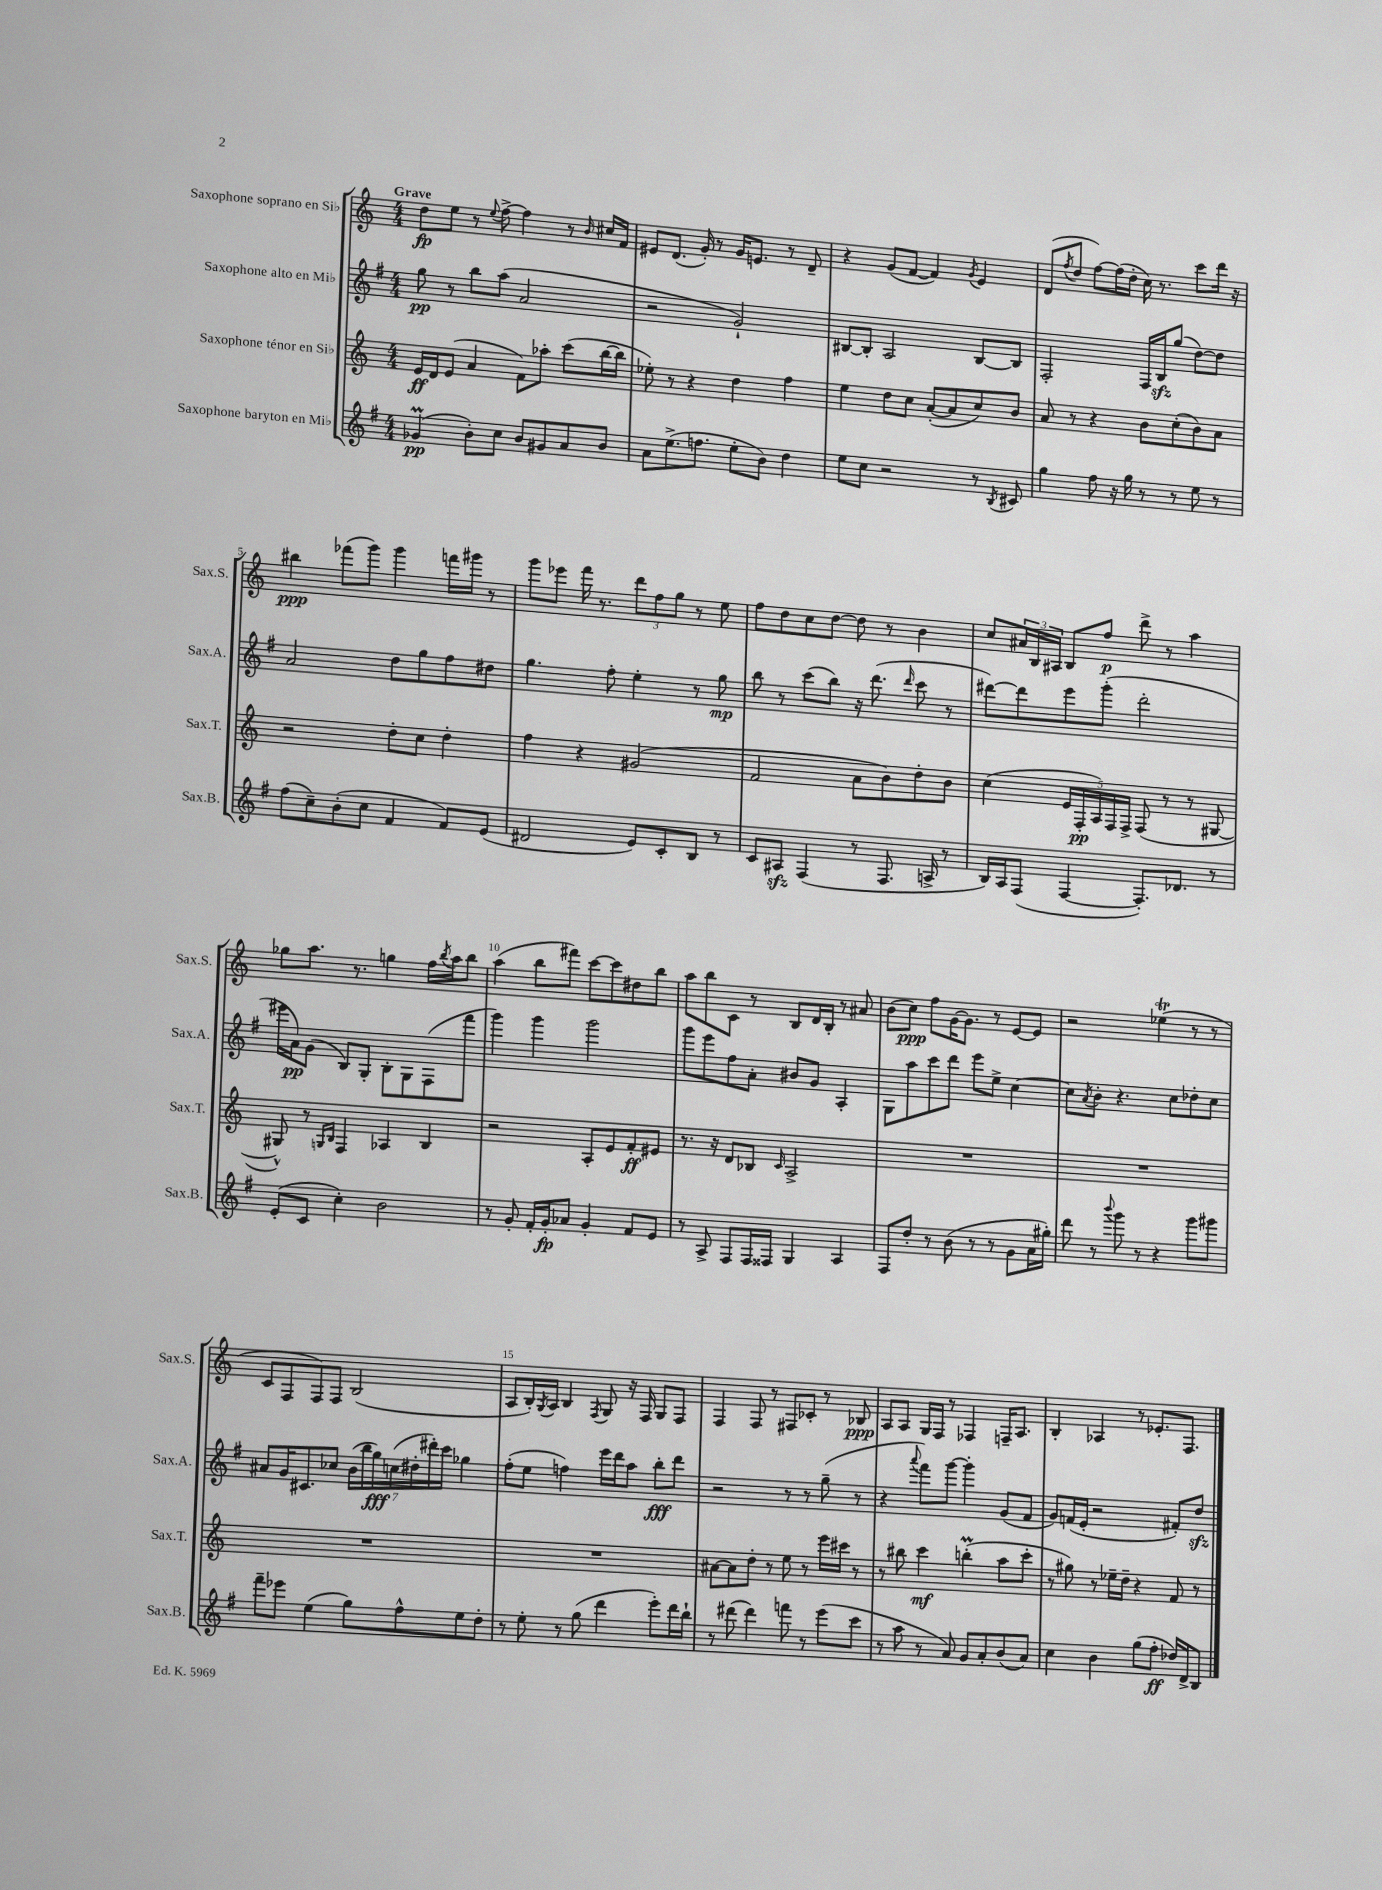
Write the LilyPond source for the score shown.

<<
\new StaffGroup <<
\new Staff = "s0" \with { instrumentName = "Saxophone soprano en Sib" shortInstrumentName = "Sax.S." } {
    \clef treble \key c \major \numericTimeSignature \time 4/4 \tempo "Grave"
    d''8\fp e''8 r8 \appoggiatura { e''8 } f''8~-> f''4 r8 \grace { b'16 } cis''16 f'16 |
    eis'8 d'8.( g'16-.) r8 g'16 e'8. r8 d'8-- |
    r4 g'8( f'8~ f'4) \acciaccatura { g'8 } e'4 |
    d'8( \acciaccatura { f''8 } d''8 f''8~) f''16( d''16-. c''16) r8. c'''8 d'''16 r16 |
    bis''4\ppp fes'''8( g'''8) g'''4 f'''16 gis'''16 r8 |
    g'''8 ees'''8 f'''16 r8. \tuplet 3/2 { d'''8 f''8 g''8 } r8 e''8 |
    f''8 d''8 c''8 d''8~ d''8 r8 b'4 |
    c''8 \tuplet 3/2 { ais'16 b16 ais16 } b8 f''8\p d'''8-> r8 a''4 |
    ges''8 a''8. r8. g''4 f''16 \acciaccatura { b''8 } a''16 b''8 |
    a''4( b''8 fis'''8) c'''8~ c'''8 dis''8 b''8 |
    a''8 b''8 c'8 r8 b8 d'16 b16-. r8 ais'8 |
    b'8( c''8\ppp) f''8 g'16~ g'8. r8 e'8~ e'8 |
    r2 ees''4\trill( r8 r8 |
    c'8 f8 f8) f8 b2( |
    a8 b16-.) \acciaccatura { g8 } a16 b4 \acciaccatura { f8 } g8 r16 f16 g8 f8 |
    f4 f8 r8 fis8 ces'8-. r8 bes8\ppp |
    a8 a8 g16 f16 r8 fes4 f16-- a8. |
    b4-. aes4 r8 ees'8.-. f8. \bar "|." |
}
\new Staff = "s1" \with { instrumentName = "Saxophone alto en Mib" shortInstrumentName = "Sax.A." } {
    \clef treble \key g \major \numericTimeSignature \time 4/4
    g''8\pp r8 b''8 a''8( a'2 |
    r2 g'2-!) |
    bis8~ bis8-. a2 bis8~ bis8 |
    fis2-. fis16 b16\sfz g''8( d''8~) d''8 |
    a'2 d''8 g''8 fis''8 dis''8 |
    g''4. fis''8-. e''4-. r8 g''8\mp |
    b''8 r8 c'''8( b''8) r16 d'''8.( \grace { d'''16 } c'''8 r8 |
    dis'''8~) dis'''8 e'''8 g'''8-.( dis'''2-. |
    eis'''16 a'16\pp) g'8( b8) g8-. b8-. g8 fis8( fis'''8 |
    g'''4) g'''4 g'''2 |
    g'''8 e'''8 fis''8 a'8-. bis'8 g'8 a4-. |
    g8 a''8 c'''8 d'''8 e'''8 e''8-> c''4~ |
    c''8 \acciaccatura { a'8 } b'8-. r4. c''8 des''8-. c''8 |
    ais'8 g'16 cis'8. ces''8 \tuplet 7/4 { b'16( b''16 g''16\fff) c''16( dis''16-. dis'''16-.) c'''16 } ges''4 |
    fis''8-.( e''8 f''4) e'''16 d'''16 a''8 b''8-.\fff d'''8 |
    r2 r8 r8 g''8--( r8 |
    r4 \appoggiatura { a'''8 } fis'''8) g'''8~ g'''4-. g'8( fis'8 |
    g'8) f'16( e'16-. r2 fis'8-.) d''8\sfz \bar "|." |
}
\new Staff = "s2" \with { instrumentName = "Saxophone ténor en Sib" shortInstrumentName = "Sax.T." } {
    \clef treble \key c \major \numericTimeSignature \time 4/4
    e'16\ff d'16 e'8( a'4 f'8) aes''8-. c'''8( b''16~ b''16 |
    ees''8-.) r8 r4 d''4 f''4 |
    e''4 d''8 c''8 a'8~-.( a'8 c''8) b'8 |
    a'8 r8 r4 b'8 c''8-.( b'8) a'8 |
    r2 d''8-. c''8 d''4-. |
    f''4 r4 gis'2( |
    f'2 a'8 b'8) d''8-. b'8 |
    c''4( \tuplet 5/4 { e'16 f16-.\pp a16) f16 f16-> } f8( r8 r8 gis8~ |
    gis8-^) r8 \grace { g16 b16 } f4 aes4 b4 |
    r2 a8-. e'8 f'8-.\ff eis'8 |
    r8. r16 d'8 bes8 \grace { c'16 } a2-> |
    R1 |
    R1 |
    R1 |
    R1 |
    ais'8~ ais'8 d''8-. r8 e''8 r8 e'''16 cis'''16 r8 |
    r8 bis''8 c'''4\mf b''4-.\prall( a''8 c'''8-. |
    r8 gis''8) r8 ees''16-- d''16-- r4 f'8 r8 \bar "|." |
}
\new Staff = "s3" \with { instrumentName = "Saxophone baryton en Mib" shortInstrumentName = "Sax.B." } {
    \clef treble \key g \major \numericTimeSignature \time 4/4
    ges'4\prall\pp( b'8-.) c''8 b'8 gis'8 a'8 b'8 |
    a'8 e''8.->( f''8. e''8-. b'8) d''4 |
    e''8 c''8 r2 r8 \acciaccatura { b8 } cis'8 |
    g''4 fis''8 r16 g''16 r8 r8 e''8 r8 |
    fis''8( c''8--) b'8-.( c''8 fis'4 fis'8) e'8( |
    dis'2 e'8) c'8-. b8 r8 |
    c'8 ais8\sfz fis4( r8 fis8. a16-> r8 |
    b16) a16 fis8( fis4~ fis8.-.) des'8. r8 |
    e'8-.( c'8 c''4-.) b'2 |
    r8 g'8-. fis'16-. g'16-.\fp aes'8 g'4-. fis'8 e'8 |
    r8 a8-> fis8 fis16 fisis16 g4 a4 |
    fis8 d''8-. r8 b'8( r8 r8 g'8 a'16 gis''16-.) |
    d'''8 r8 \appoggiatura { b'''8 } g'''8 r8 r4 g'''8 gis'''8 |
    fis'''8-- ees'''8 e''4( g''8) fis''8-^ e''8 d''8-. |
    r8 e''8-. r8 g''8( d'''4 e'''8-.) d'''16 b''16-! |
    r8 dis'''8( dis'''4) f'''8 r8 e'''8( c'''8 |
    r8 a''8 r8 a'8) g'8 a'8-. b'8( a'8) |
    c''4 b'4 g''8( fis''8-.\ff des''16) d'16-> b8 \bar "|." |
}
>>
>>
\layout { \context { \Score \override BarNumber.break-visibility = ##(#f #t #t) barNumberVisibility = #(every-nth-bar-number-visible 5) } }
